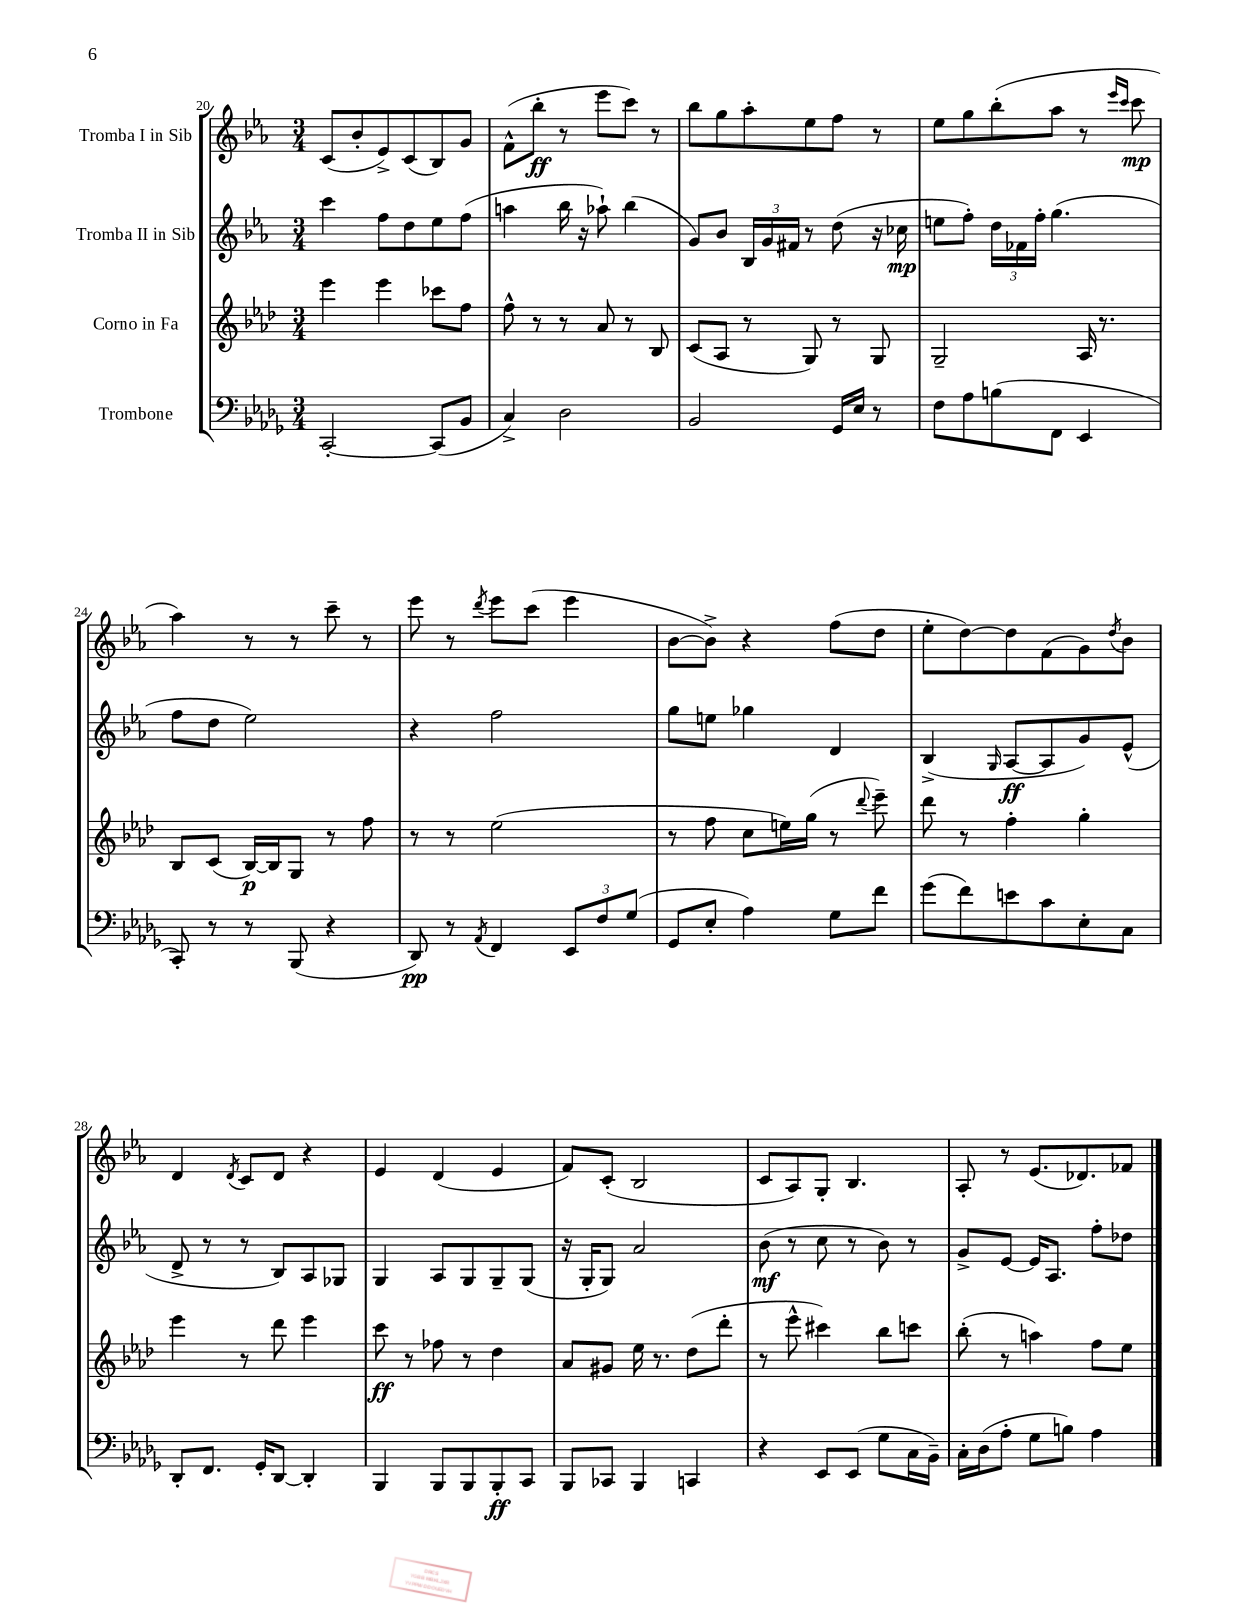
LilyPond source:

<<
\new StaffGroup <<
\new Staff = "s0" \with { instrumentName = "Tromba I in Sib" } {
    \clef treble \key ees \major \numericTimeSignature \time 3/4
    c'8( bes'8-. ees'8->) c'8( bes8) g'8 |
    f'8-^( bes''8-.\ff r8 ees'''8 c'''8) r8 |
    bes''8 g''8 aes''8-. ees''8 f''8 r8 |
    ees''8 g''8 bes''8-.( aes''8 r8 \grace { ees'''16 c'''16 } c'''8\mp |
    aes''4) r8 r8 c'''8-- r8 |
    ees'''8 r8 \acciaccatura { d'''8 } ees'''8 c'''8( ees'''4 |
    bes'8~ bes'8->) r4 f''8( d''8 |
    ees''8-. d''8~) d''8 f'8( g'8) \acciaccatura { d''8 } bes'8 |
    d'4 \acciaccatura { d'8 } c'8 d'8 r4 |
    ees'4 d'4( ees'4 |
    f'8) c'8-.( bes2 |
    c'8 aes8) g8-. bes4. |
    aes8-. r8 ees'8.( des'8.) fes'8 \bar "|." |
}
\new Staff = "s1" \with { instrumentName = "Tromba II in Sib" } {
    \clef treble \key ees \major \numericTimeSignature \time 3/4
    c'''4 f''8 d''8 ees''8 f''8( |
    a''4 bes''16 r16 aes''8-!) bes''4( |
    g'8) bes'8 \tuplet 3/2 { bes16 g'16 fis'16 } r8 d''8( r16 ces''16\mp |
    e''8 f''8-.) \tuplet 3/2 { d''16 fes'16 f''16-. } g''4.( |
    f''8 d''8 ees''2) |
    r4 f''2 |
    g''8 e''8 ges''4 d'4 |
    bes4->( \grace { g16 } aes8~\ff aes8 g'8) ees'8-^( |
    d'8-> r8 r8 bes8) aes8 ges8 |
    g4 aes8 g8 g8-- g8( |
    r16 g16-. g8) aes'2 |
    bes'8\mf( r8 c''8 r8 bes'8) r8 |
    g'8-> ees'8~ ees'16 aes8. f''8-. des''8 \bar "|." |
}
\new Staff = "s2" \with { instrumentName = "Corno in Fa" } {
    \clef treble \key aes \major \numericTimeSignature \time 3/4
    ees'''4 ees'''4 ces'''8 f''8 |
    f''8-^ r8 r8 aes'8 r8 bes8 |
    c'8( aes8 r8 g8) r8 g8 |
    g2-- aes16 r8. |
    bes8 c'8( bes16~\p) bes16 g8 r8 f''8 |
    r8 r8 ees''2( |
    r8 f''8 c''8 e''16) g''16( r8 \appoggiatura { des'''8 } ees'''8--) |
    des'''8 r8 f''4-. g''4-. |
    ees'''4 r8 des'''8 ees'''4 |
    c'''8\ff r8 fes''8 r8 des''4 |
    aes'8 gis'8 ees''16 r8. des''8( des'''8-. |
    r8 ees'''8-^ cis'''4) bes''8 c'''8 |
    bes''8-.( r8 a''4) f''8 ees''8 \bar "|." |
}
\new Staff = "s3" \with { instrumentName = "Trombone" } {
    \clef bass \key des \major \numericTimeSignature \time 3/4
    c,2~-. c,8( bes,8 |
    c4->) des2 |
    bes,2 ges,16 ees16 r8 |
    f8 aes8 b8( f,8 ees,4 |
    c,8-.) r8 r8 bes,,8( r4 |
    des,8\pp) r8 \acciaccatura { aes,8 } f,4 \tuplet 3/2 { ees,8 f8 ges8( } |
    ges,8 ees8-. aes4) ges8 f'8 |
    ges'8( f'8) e'8 c'8 ees8-. c8 |
    des,8-. f,8. ges,16-. des,8~ des,4-. |
    bes,,4 bes,,8 bes,,8 bes,,8-.\ff c,8 |
    bes,,8 ces,8 bes,,4 c,4 |
    r4 ees,8 ees,8( ges8 c16 bes,16--) |
    c16-. des16( aes8-. ges8 b8) aes4 \bar "|." |
}
>>
>>
\layout { \context { \Score currentBarNumber = #20 } }
